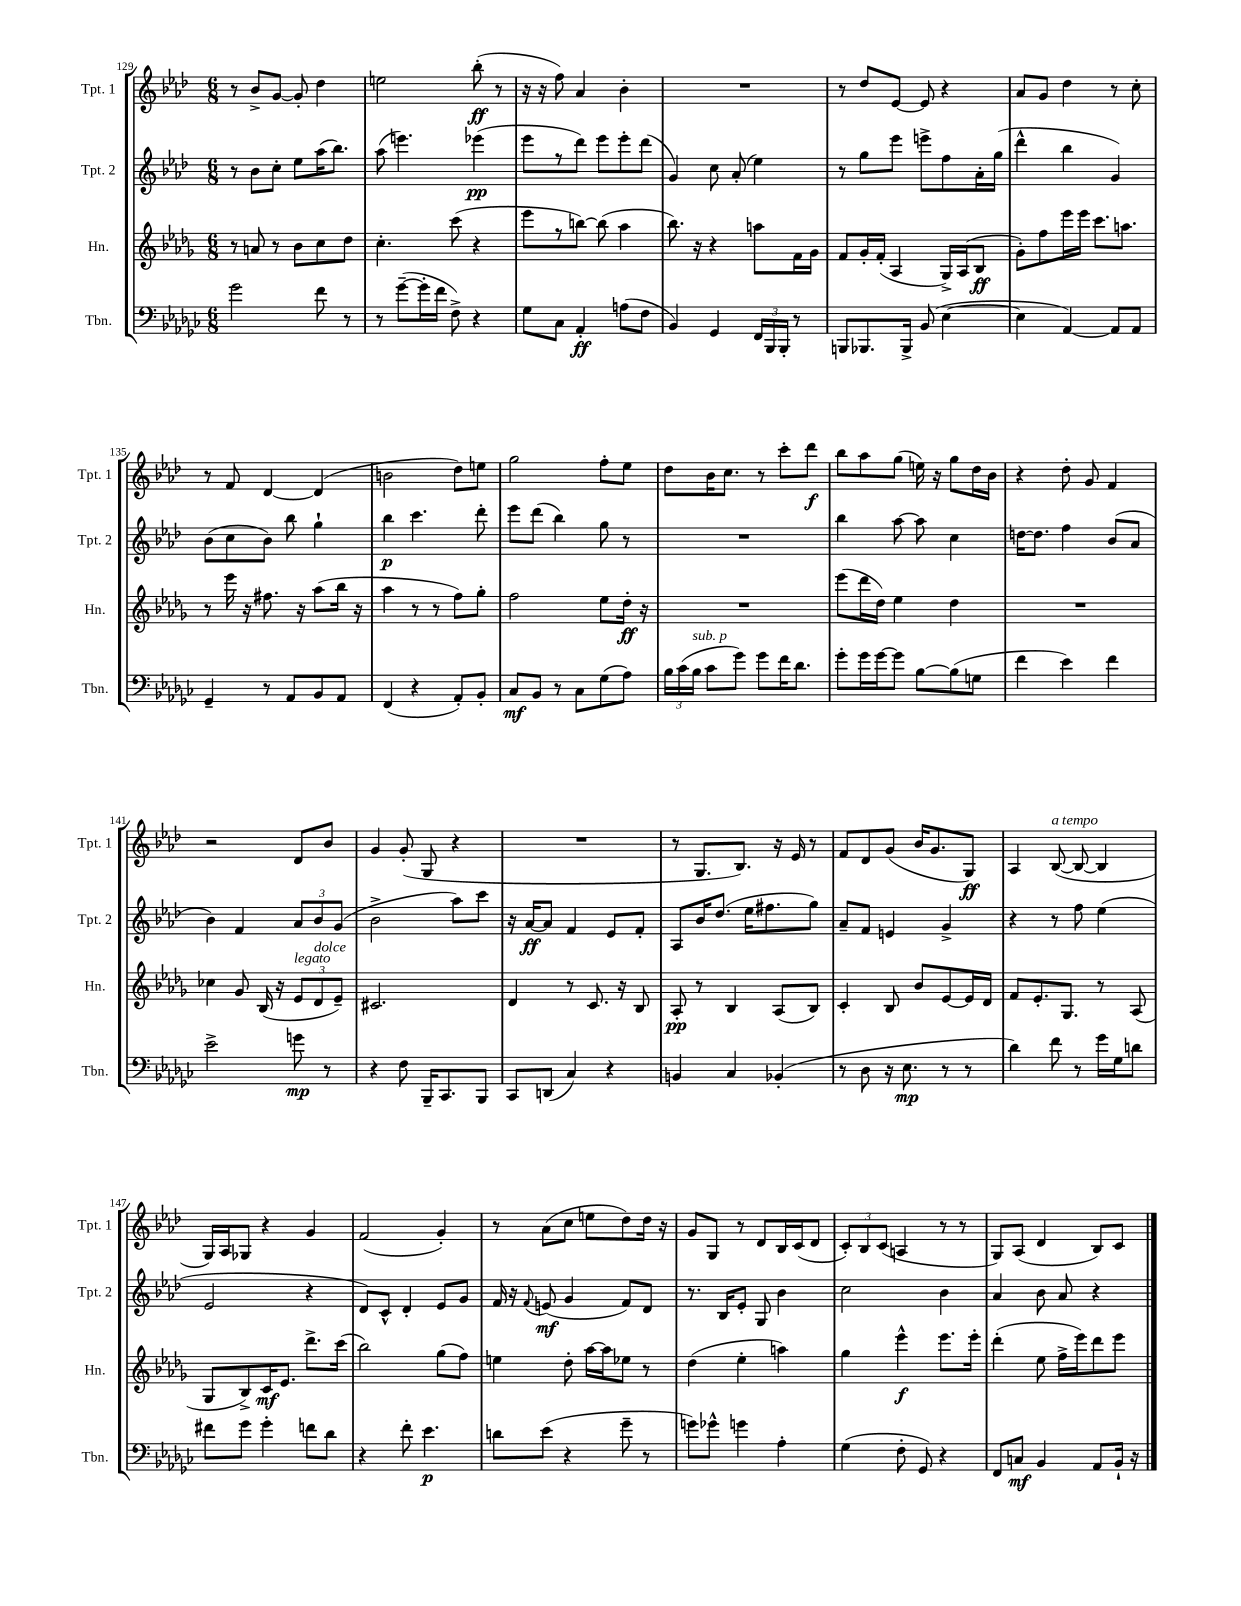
<<
\new StaffGroup <<
\new Staff = "s0" \with { instrumentName = "Tpt. 1" shortInstrumentName = "Tpt. 1" } {
    \clef treble \key aes \major \numericTimeSignature \time 6/8
    \autoBeamOff r8 bes'8[-> g'8]~ g'8-. des''4 |
    e''2 bes''8-.\ff( r8 |
    r16 r16 f''8) aes'4 bes'4-. |
    R2. |
    r8 des''8[ ees'8]~ ees'8 r4 |
    aes'8[ g'8] des''4 r8 c''8-. |
    r8 f'8 des'4~ des'4( |
    b'2 des''8[) e''8] |
    g''2 f''8[-. ees''8] |
    des''8[ bes'16 c''8.] r8 c'''8[-. des'''8]\f |
    bes''8[ aes''8 g''8]( e''16) r16 g''8[ des''16 bes'16] |
    r4 des''8-. g'8 f'4 |
    r2 des'8[ bes'8] |
    g'4 g'8-.( g8 r4 |
    R2. |
    r8 g8.[ bes8.]) r16 ees'16 r8 |
    f'8[ des'8 g'8]( bes'16[ g'8. g8]\ff) |
    aes4 bes8~^\markup { \italic "a tempo" }( bes8~ bes4 |
    g16[) aes16 ges8] r4 g'4 |
    f'2( g'4-.) |
    r8 aes'8[( c''8] e''8[ des''8) des''16] r16 |
    g'8[ g8] r8 des'8[ bes16 c'16( des'8] |
    \tuplet 3/2 { c'8[-.) bes8 c'8]( } a4 r8 r8 |
    g8[) aes8]( des'4 bes8[) c'8] \bar "|." |
}
\new Staff = "s1" \with { instrumentName = "Tpt. 2" shortInstrumentName = "Tpt. 2" } {
    \clef treble \key aes \major \numericTimeSignature \time 6/8
    \autoBeamOff r8 bes'8[ c''8]-. ees''8[ aes''16( bes''8.]) |
    aes''8( e'''4.) ees'''4\pp( |
    ees'''8[ r8 des'''8]) ees'''8[ ees'''8-. des'''8]( |
    g'4) c''8 aes'8-.( ees''4) |
    r8 g''8[ ees'''8] e'''8[-> f''8 aes'16-. g''16]( |
    des'''4-^ bes''4 g'4) |
    bes'8[( c''8 bes'8]) bes''8 g''4-! |
    bes''4\p c'''4. des'''8-. |
    ees'''8[ des'''8]( bes''4) g''8 r8 |
    R2. |
    bes''4 aes''8~ aes''8 c''4 |
    d''16[~ d''8.] f''4 bes'8[( aes'8] |
    bes'4) f'4 \tuplet 3/2 { aes'8[ bes'8 g'8]( } |
    bes'2-> aes''8[) c'''8] |
    r16 aes'16[~\ff aes'8] f'4 ees'8[ f'8]-. |
    aes8[ bes'16 des''8.]( ees''16[ fis''8. g''8]) |
    aes'8[-- f'8] e'4 g'4-> |
    r4 r8 f''8 ees''4( |
    ees'2 r4 |
    des'8[) c'8]-^ des'4-. ees'8[ g'8] |
    f'16 r16 \appoggiatura { f'8 } e'8\mf( g'4 f'8[) des'8] |
    r8. bes16[ ees'8]-. g8 bes'4 |
    c''2 bes'4 |
    aes'4 bes'8 aes'8 r4 \bar "|." |
}
\new Staff = "s2" \with { instrumentName = "Hn." shortInstrumentName = "Hn." } {
    \clef treble \key des \major \numericTimeSignature \time 6/8
    \autoBeamOff r8 a'8 r8 bes'8[ c''8 des''8] |
    c''4.-. c'''8( r4 |
    ees'''8[ r8 b''8]~) b''8( aes''4 |
    bes''8.) r16 r4 a''8[ f'16 ges'16] |
    f'8[ ges'16-. f'16]-.( aes4 ges16[->) aes16( bes8]\ff |
    ges'8[-.) f''8 ees'''16 ees'''16] c'''8.[ a''8.] |
    r8 ees'''16 r16 fis''8. r16 aes''8[( bes''16] r16 |
    aes''4 r8 r8 f''8[) ges''8]-. |
    f''2 ees''8[ des''16]-.\ff r16 |
    R2. |
    ees'''8[( des'''16 des''16]) ees''4 des''4 |
    R2. |
    ces''4 ges'8 bes16( r16 \tuplet 3/2 { ees'8[^\markup { \italic "legato" } des'8^\markup { \italic "dolce" } ees'8]--) } |
    cis'2. |
    des'4 r8 c'8. r16 bes8 |
    aes8-.\pp r8 bes4 aes8[( bes8]) |
    c'4-. bes8 bes'8[ ees'8~ ees'16 des'16] |
    f'8[ ees'8.-. ges8.] r8 aes8( |
    ges8[ bes8->) c'16\mf ees'8.] des'''8.[-> c'''16]( |
    bes''2) ges''8[( f''8]) |
    e''4 des''8-. aes''16[~ aes''16 ees''8] r8 |
    des''4( ees''4-. a''4) |
    ges''4 ees'''4-^\f ees'''8.[ ees'''16]-. |
    des'''4-.( ees''8 f''16[-> ees'''16) des'''8 ees'''8] \bar "|." |
}
\new Staff = "s3" \with { instrumentName = "Tbn." shortInstrumentName = "Tbn." } {
    \clef bass \key ges \major \numericTimeSignature \time 6/8
    \autoBeamOff ges'2 f'8 r8 |
    r8 ges'8[~--( ges'16-. f'16] f8->) r4 |
    ges8[ ces8] aes,4-.\ff a8[( f8] |
    bes,4) ges,4 \tuplet 3/2 { f,16[ bes,,16 bes,,16]-. } r8 |
    b,,8[ bes,,8. bes,,16]-> bes,8( ees4~ |
    ees4 aes,4~) aes,8[ aes,8] |
    ges,4-- r8 aes,8[ bes,8 aes,8] |
    f,4( r4 aes,8[-.) bes,8]-. |
    ces8[\mf bes,8] r8 ces8[ ges8( aes8]) |
    \tuplet 3/2 { bes16[ ces'16( bes16]^\markup { \italic "sub. p" } } ces'8[ ges'8]) ges'8[ f'16 des'8.] |
    ges'8[-. ges'16 ges'16~ ges'8] bes8[~ bes8( g8] |
    f'4 ees'4) f'4 |
    ees'2-> g'8\mp r8 |
    r4 f8 bes,,16[-- ces,8. bes,,8] |
    ces,8[ d,8]( ces4) r4 |
    b,4 ces4 bes,4-.( |
    r8 des8 r16 ees8.\mp r8 r8 |
    des'4) f'8 r8 ges'16[ ges16 d'8] |
    fis'8[ ges'8] ges'4-. f'8[ des'8] |
    r4 f'8-. ees'4.\p |
    d'8[ ees'8]( r4 ges'8-- r8 |
    g'8[) ges'8]-^ g'4 aes4-. |
    ges4( f8-. ges,8) r4 |
    f,8[ c8]\mf bes,4 aes,8[ bes,16]-! r16 \bar "|." |
}
>>
>>
\layout { \context { \Score currentBarNumber = #129 } }
